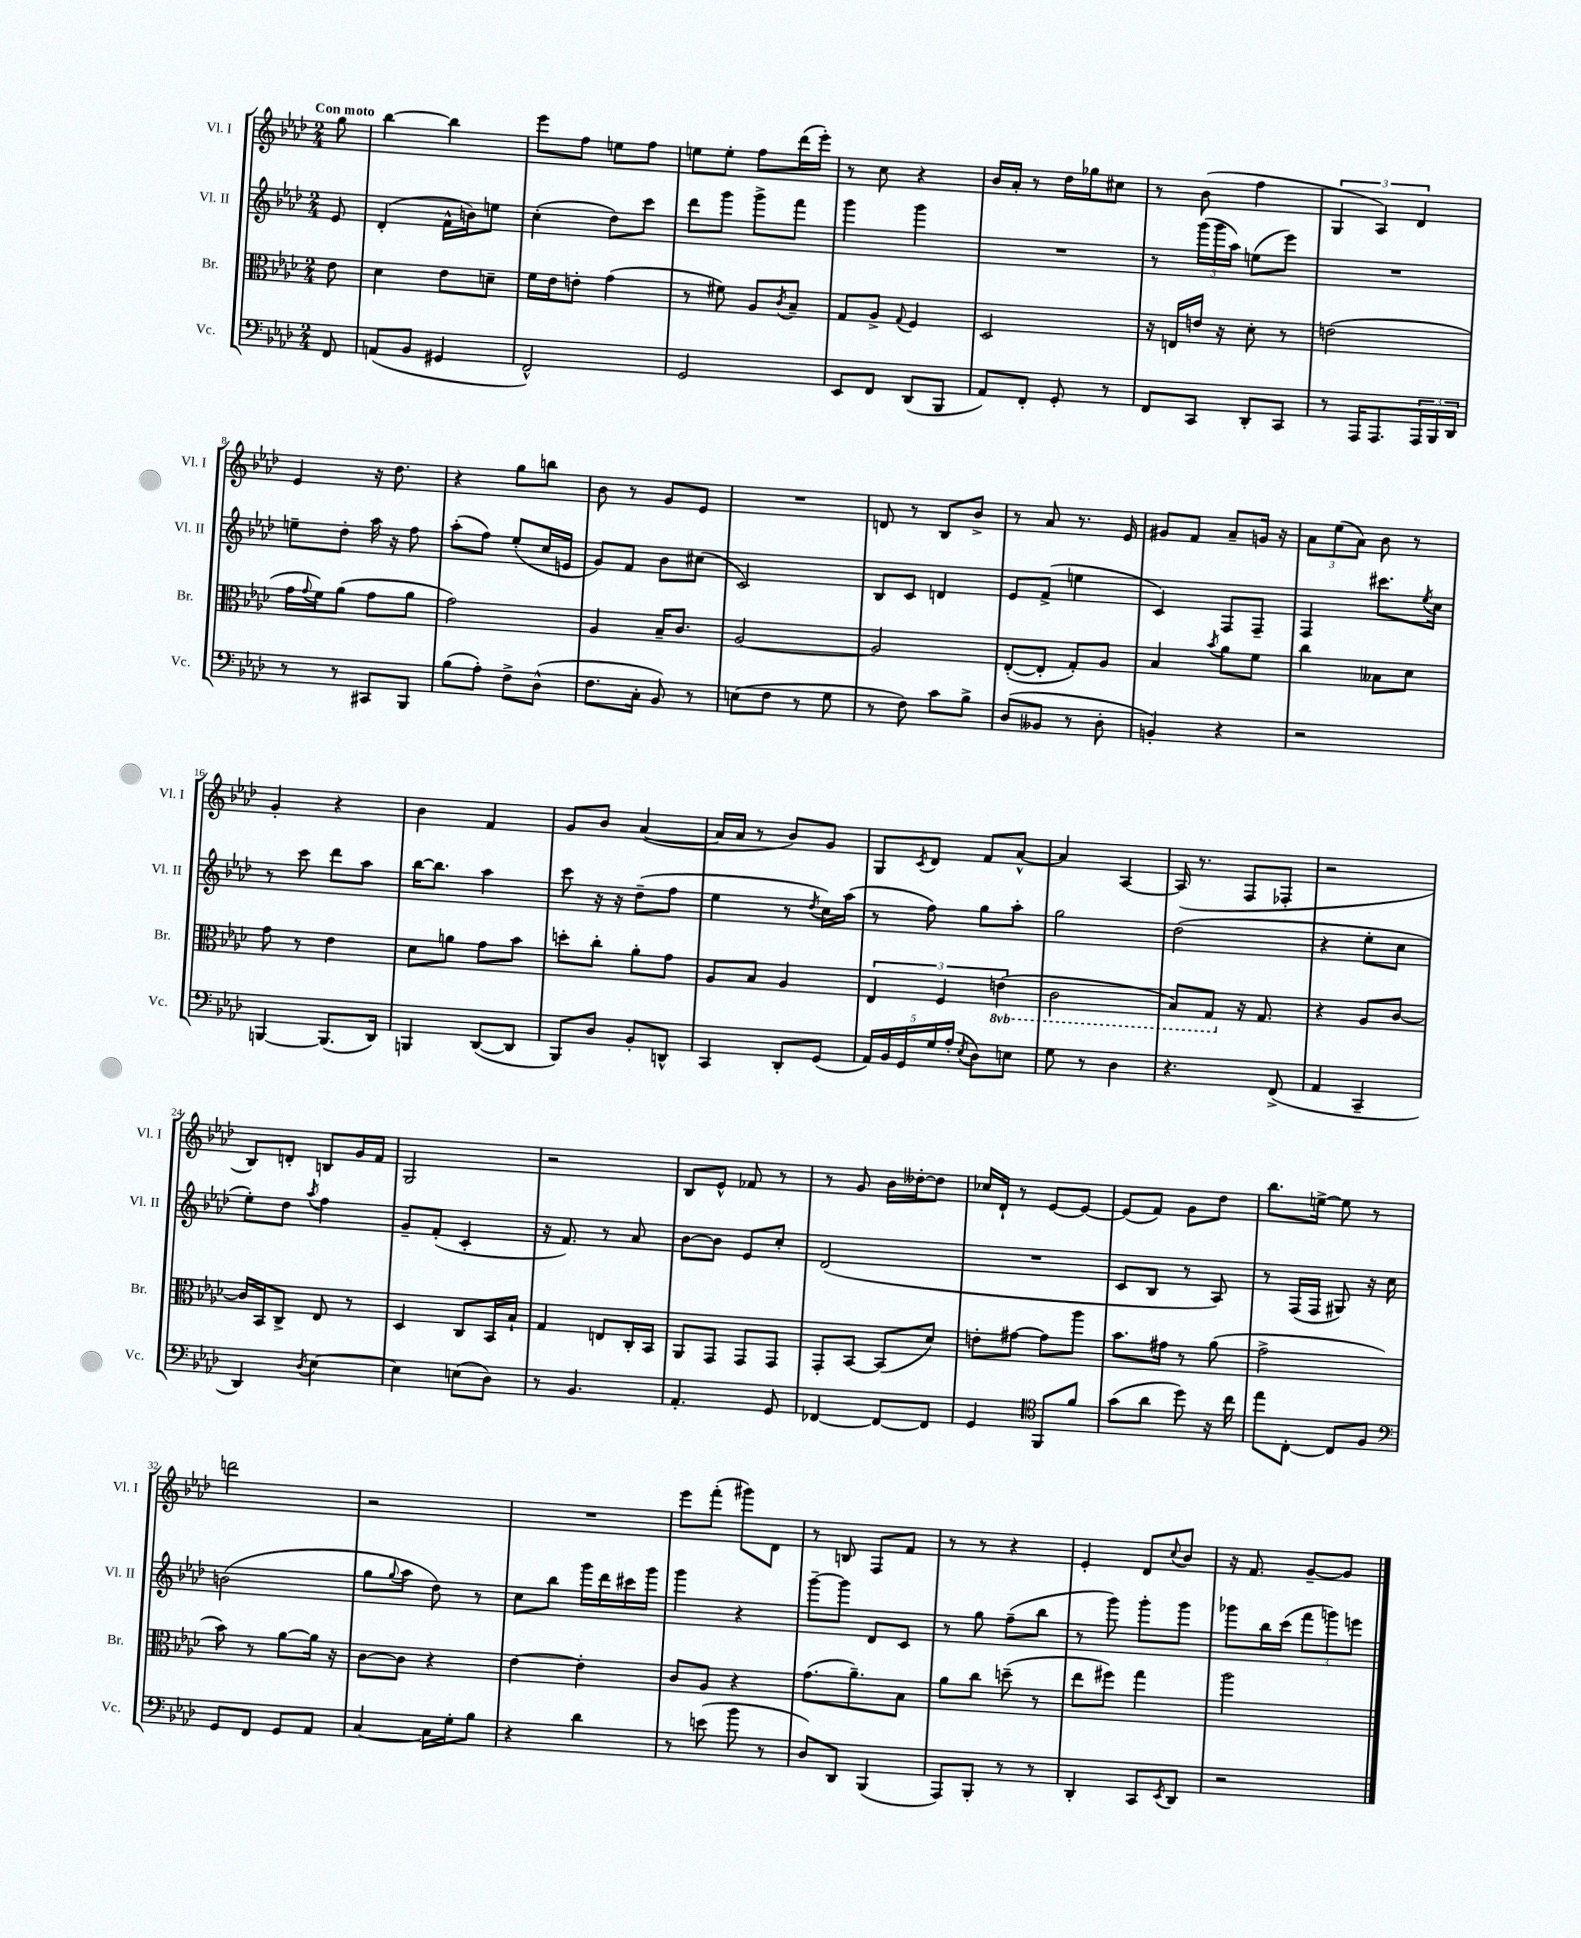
<<
\new StaffGroup <<
\new Staff = "s0" \with { instrumentName = "Vl. I" shortInstrumentName = "Vl. I" } {
    \clef treble \key aes \major \numericTimeSignature \time 2/4 \partial 8 \tempo "Con moto"
    g''8 |
    bes''4~ bes''4 |
    ees'''8 f''8 e''8 f''8 |
    e''8 e''8-. f''8 des'''16( ees'''16-.) |
    r8 c''8 r4 |
    bes'16 aes'16-. r8 des''16 ges''16 cis''8 |
    r8 bes'8( f''4 |
    \tuplet 3/2 { g4 aes4) des'4 } |
    ees'4 r16 des''8. |
    r4 g''8 b''8 |
    bes'8 r8 g'8 ees'8 |
    R2 |
    d'8 r8 bes8 bes'8-> |
    r8 aes'8 r8. ees'16 |
    gis'8 f'8 aes'8-- g'16 r16 |
    \tuplet 3/2 { aes'8 ees''8( aes'8) } bes'8 r8 |
    g'4-. r4 |
    bes'4 f'4 |
    g'8 bes'8 aes'4~( |
    aes'16 aes'16 r8 bes'8) g'8 |
    g8 \acciaccatura { c'8 } des'8 f'8 aes'8~-^ |
    aes'4 aes4~ |
    aes16( r8. f8 fes8-. |
    r2 |
    bes8) d'8-. b8 g'16 f'16 |
    g2 |
    r2 |
    bes8 ees'8-^ fes'8 r8 |
    r8 g'8 bes'16 deses''16~-. deses''8 |
    ces''16 des'16-! r8 ees'8~ ees'8~ |
    ees'8( f'8) g'8 des''8 |
    bes''8. e''16~-> e''8 r8 |
    d'''2 |
    r2 |
    R2 |
    ees'''8 f'''8-.( gis'''8) des'8 |
    r8 b8 f8 f'8 |
    r8 r8 r4 |
    ees'4-. des'8 \appoggiatura { c''8 } bes'8 |
    r16 f'8. g'8~-- g'8 \bar "|." |
}
\new Staff = "s1" \with { instrumentName = "Vl. II" shortInstrumentName = "Vl. II" } {
    \clef treble \key aes \major \numericTimeSignature \time 2/4 \partial 8
    ees'8 |
    des'4-.( f'16-^ b'16) e''8 |
    c''4-.( des''8) c'''8 |
    des'''8 g'''8 g'''8-> f'''8 |
    g'''4 g'''4 |
    R2 |
    r8 \tuplet 3/2 { g'''16( g'''16 aes''16) } e''8( ees'''8) |
    R2 |
    e''8-- des''8-. aes''16 r16 f''8 |
    aes''8-.( f''8) ees''8-.( c''16 e'16 |
    g'8) f'8 bes'8 cis''8( |
    c'2) |
    bes8 c'8 d'4 |
    ees'8 f'8->( e''4 |
    c'4) f8 f8-- |
    f4 cis'''8. \acciaccatura { ees''8 } c''16 |
    r8 c'''8 des'''8 aes''8 |
    bes''16~ bes''8. aes''4 |
    c'''8 r16 r16 des''8--( f''8 |
    ees''4 r8 \acciaccatura { des''8 } c''16) aes''16( |
    r8 f''8) g''8 aes''8-. |
    g''2 |
    des''2( |
    r4 ees''8-. c''8 |
    ees''8-.) des''8 \acciaccatura { aes''8 } f''4 |
    g'8-- f'8-.( c'4-. |
    r16 f'8.) r8 aes'8 |
    bes'8~ bes'8 ees'8 c''8-. |
    des'2( |
    R2 |
    c'8 bes8 r8 aes8) |
    r8 f16( f16 gis8) r16 c''16 |
    b'2( |
    g''8 \appoggiatura { g''8 } aes''8 des''8) r8 |
    c''8 bes''8 g'''16 des'''16 cis'''16 g'''16 |
    g'''4 r4 |
    g'''8~-- g'''8 des'8 c'8 |
    r8 g''8 f''8--( bes''8 |
    r8 g'''8) g'''8-. g'''8 |
    ges'''8 bes''16 c'''16( \tuplet 3/2 { f'''8 g'''8) e'''8 } \bar "|." |
}
\new Staff = "s2" \with { instrumentName = "Br." shortInstrumentName = "Br." } {
    \clef alto \key aes \major \numericTimeSignature \time 2/4 \set Staff.ottavationMarkups = #ottavation-simple-ordinals \partial 8
    ees'8 |
    des'4 ees'8 d'8-- |
    f'16 ees'16 e'8-. g'4( |
    r8 fis'8) aes8 \acciaccatura { c'8 } bes8-- |
    g8 aes8-> \appoggiatura { g8 } f4 |
    des2 |
    r16 e16 e'16 r16 des'8-. r8 |
    e'2( |
    g'16 \appoggiatura { g'8 } f'16) aes'8( g'8 aes'8 |
    g'2) |
    aes4 bes16-- c'8. |
    aes2~ |
    aes2 |
    ees8~-.( ees8-. g8-.) aes8 |
    bes4 \acciaccatura { bes'8 } aes'8 f'8 |
    c''4 beses8 des'8 |
    g'8 r8 ees'4 |
    des'8 a'8 g'8 bes'8 |
    d''8-. c''8-. aes'8-. g'8 |
    aes8 bes8 aes4 |
    \tuplet 3/2 { ees4 f4 \ottava #-1 e4( } |
    c2 |
    bes,8) g,8 \ottava #0 r16 g8. |
    r4 aes8 c'8~ |
    c'16 bes,16 c8-> ees8 r8 |
    des4 c8 bes,16 bes16-! |
    g4 e8 c16-. bes,16 |
    aes,8 g,8 g,8 g,8 |
    g,8-. bes,8~ bes,8( des'8) |
    e'8-. gis'8~ gis'8 aes''8 |
    bes'8. gis'16 r8 aes'8( |
    g'2-> |
    bes'8) r8 aes'8~ aes'16 r16 |
    c'8~ c'8 r4 |
    ees'4~ ees'4-. |
    c'8 aes8 r4 |
    g'8.( aes'8.--) bes8 |
    aes'8 c''8 d''8--( r8 |
    ees''8 fis''8) g''4 |
    aes''2 \bar "|." |
}
\new Staff = "s3" \with { instrumentName = "Vc." shortInstrumentName = "Vc." } {
    \clef bass \key aes \major \numericTimeSignature \time 2/4 \partial 8
    f,8 |
    a,8( bes,8 gis,4 |
    f,2-^) |
    g,2 |
    ees,8 f,8 des,8( bes,,8 |
    aes,8) f,8-. g,8-. r8 |
    f,8 c,8 des,8-. c,8 |
    r8 aes,,16 aes,,8. \tuplet 3/2 { aes,,16 bes,,16 des,16 } |
    r8 r8 cis,8 bes,,8 |
    bes8( aes8-.) f8-> des8-^( |
    f8. c16-. bes,8) r8 |
    e8( f8 r8 g8 |
    r8 f8) c'8 bes8-> |
    des8( beses,8 r8 des8-. |
    b,4-.) r4 |
    r2 |
    b,,4~ b,,8.( des,16) |
    b,,4 des,8~( des,8 |
    bes,,8) des8 bes,8-. d,8-^ |
    c,4 des,8-. g,8( |
    \tuplet 5/4 { aes,16) bes,16 g,16 g16 aes16-.( } \acciaccatura { ees8 } des8) e8 |
    g8 r8 des4 |
    r4. f,8->( |
    aes,4 c,4-- |
    des,4) \acciaccatura { des8 } ees4~ |
    ees4 e8( des8) |
    r8 bes,4. |
    aes,4.-. g,8 |
    fes,4~ fes,8~ fes,8 |
    g,4 \clef tenor f,8 f'8 |
    g'8( aes'8 des''8) r16 c''16 |
    ees''8 c8~-. c8 f8 |
    \clef bass g,8 f,8 g,8 aes,8 |
    c4~ c16 g16-. bes8 |
    r4 des'4 |
    r8 e'8( bes'8 r8 |
    des8) des,8 bes,,4( |
    aes,,8) bes,,8-. r8 r8 |
    des,4-. c,8 \acciaccatura { ees,8 } des,8 |
    r2 \bar "|." |
}
>>
>>
